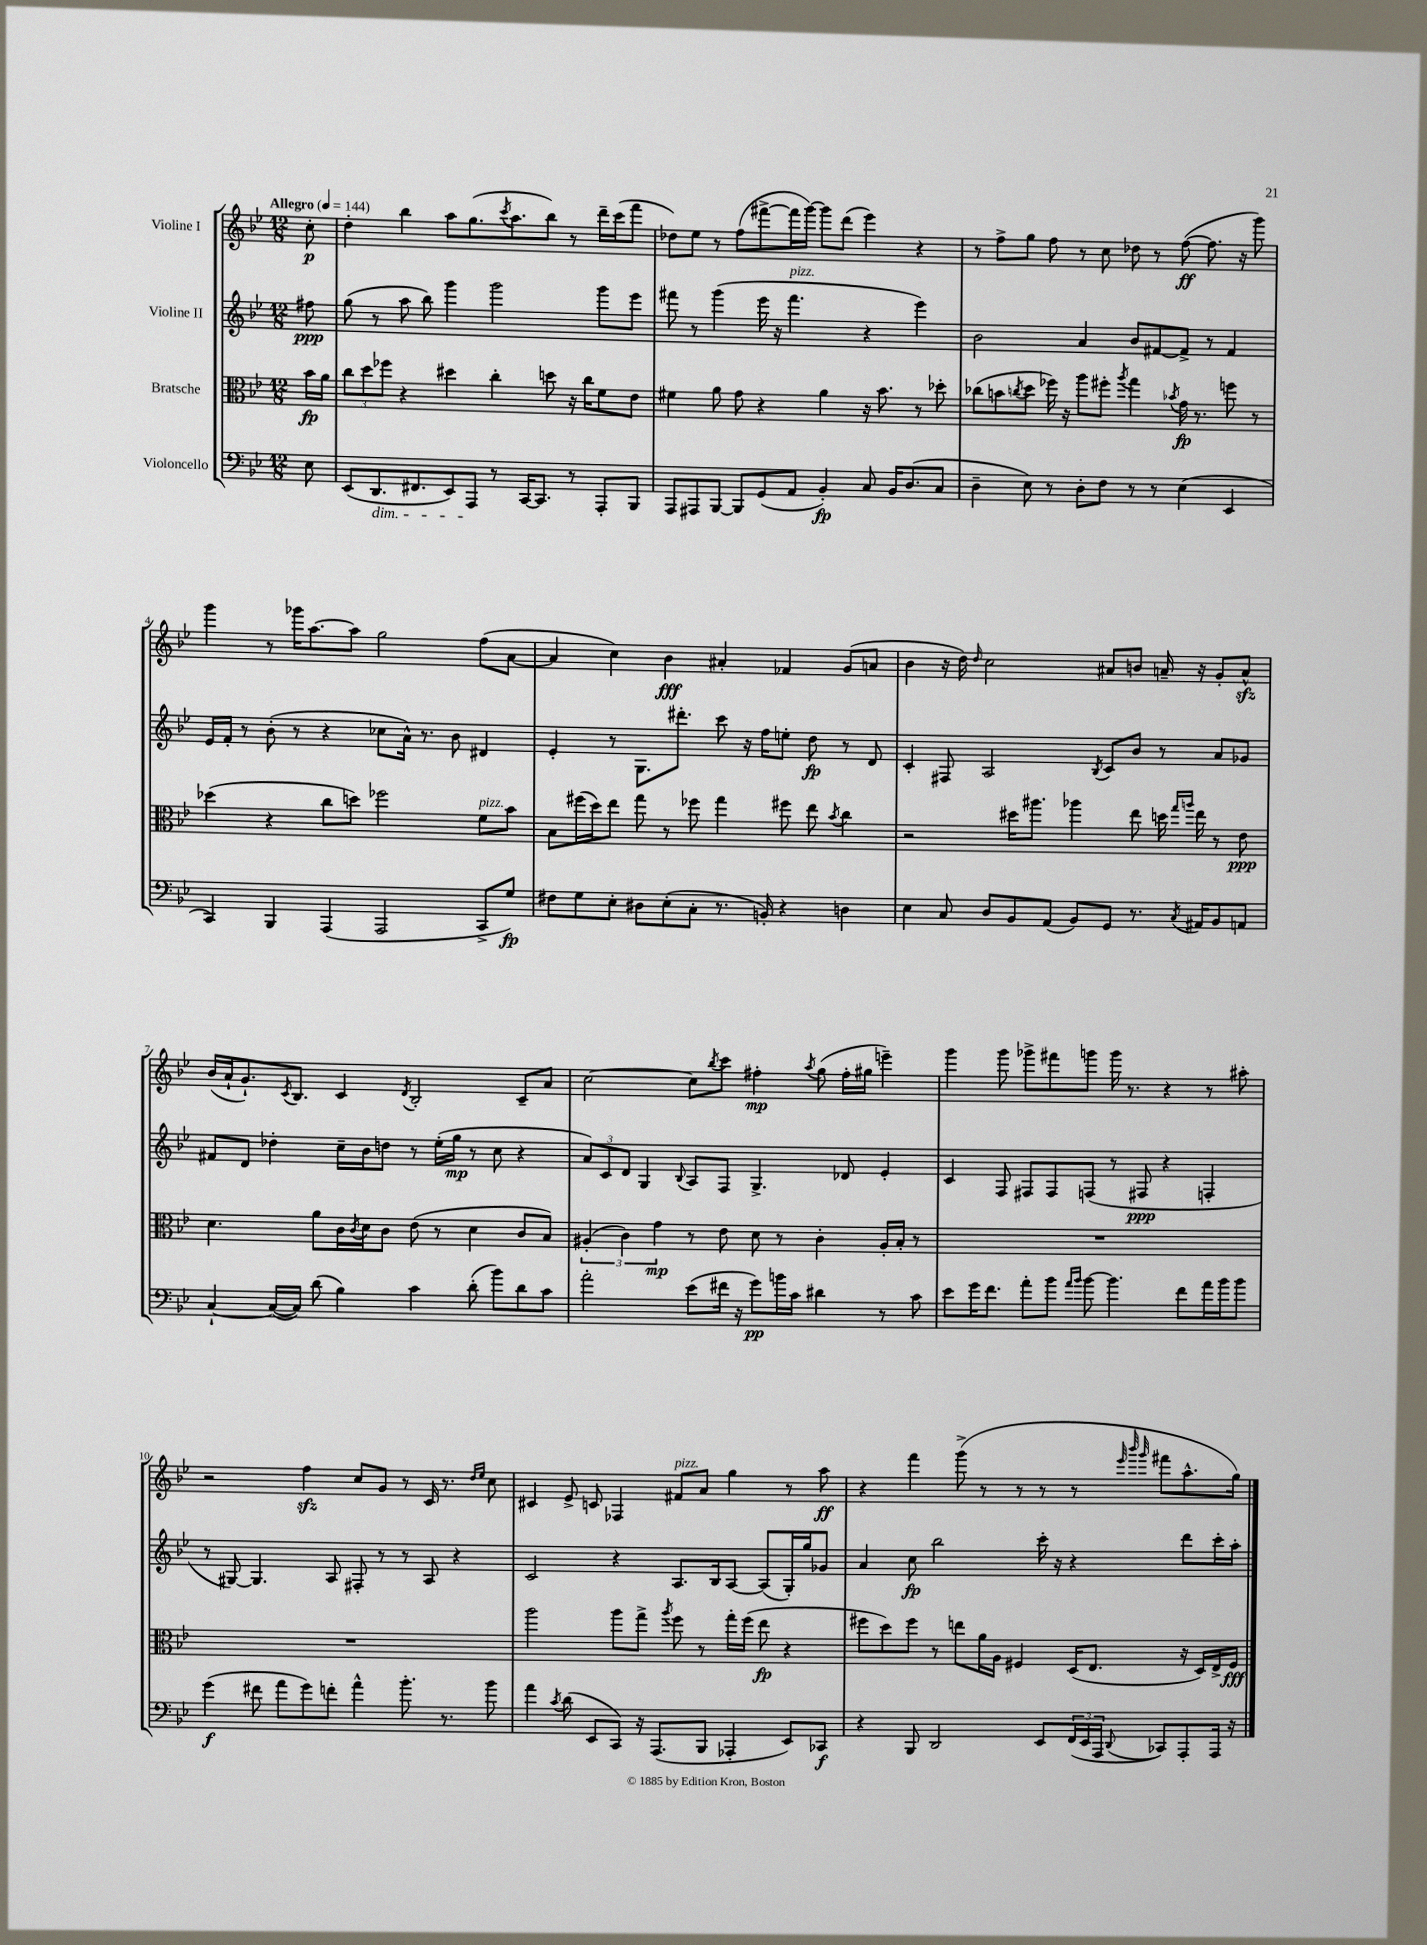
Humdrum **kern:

**kern	**kern	**kern	**kern
*staff4	*staff3	*staff2	*staff1
*clefF4	*clefC3	*clefG2	*clefG2
*k[b-e-]	*k[b-e-]	*k[b-e-]	*k[b-e-]
*M12/8	*M12/8	*M12/8	*M12/8
*MM144	*MM144	*MM144	*MM144
8E-	16b-	8ff#	8cc'
.	16a	.	.
=	=	=	=
(8EE-	12cc	(8gg	4dd'
.	12dd	.	.
8.DD	.	8r	.
.	12ff-	.	.
.	4r	8aa	4bb-
8.FF#	.	.	.
.	.	8bb-)	.
8EE-)	4dd#	4ggg	8aa
8AAA	.	.	(8.gg
8r	4cc'	2ggg	.
.	.	.	8qccc
.	.	.	8.aa
[16CC	.	.	.
8.CC]	.	.	.
.	8dd	.	8bb-)
8r	16r	.	8r
.	16cc	.	.
8AAA'	8f	8ggg	16ddd~
.	.	.	(16ccc
8BBB-	8e-	8eee-	8fff
=	=	=	=
8AAA	4f#	8fff#	8dd-)
8AAA#	.	8r	8ee-
[8BBB-	8a	(4ggg	8r
8BBB-]	8g	.	(8ff
(8GG	4r	16eee-	[8fff#^
.	.	16r	.
8AA	.	4.fff#	16fff#]
.	.	.	[16ggg)
4BB-')	4a	.	8ggg]
.	.	.	(8ddd
8C	16r	4r	4eee-)
.	8.b-	.	.
16BB-	.	.	.
(8.D	.	.	.
.	8r	4eee-)	4r
8C	8dd-'	.	.
=	=	=	=
4D~	(8cc-	2b-	8r
.	8b	.	8ff^
.	8qcc	.	.
8E-)	8dd	.	8gg
8r	16ff-)	.	8ff
.	16r	.	.
8D'	8aa	4a	8r
8F	8ff#'	.	8cc
.	8qaa	.	.
8r	4gg	8b-	8dd-
8r	.	[8f#	8r
.	8qb-	.	.
(4E-	16g	8f#^]	([8ff
.	8.r	.	.
.	.	8r	8.ff]
4EE-	8ff	4f#	.
.	.	.	16r
.	8r	.	8ggg)
=	=	=	=
4CC)	(4dd-	16e-	4ggg
.	.	16f'	.
.	.	8r	.
4BBB-	4r	(8b-'	8r
.	.	8r	16ggg-
.	.	.	[8.aa
(4AAA	8cc	4r	.
.	8dd)	.	8aa]
2AAA	2ff-	8cc-	2gg
.	.	16a^^)	.
.	.	8.r	.
.	.	8b-	.
8CC^	8f	4d#	(8ff
8G)	8b-	.	[8a
=	=	=	=
8F#	8B-	4e-'	4a]
8G	(16ff#	.	.
.	16dd)	.	.
8E-'	8ee-	8r	4cc)
8D#	8gg	8.G	.
(8E-'	8r	.	4b-
.	.	8.ddd#'	.
8C'	8ff-	.	.
8.r	4gg	8ccc	4a#'
.	.	16r	.
16BB')	.	16ff	.
4r	8ff#	8ee'	4f-
.	8ee-	8dd	.
.	8qb-	.	.
4D	4cc	8r	(8g
.	.	8d	8a
=	=	=	=
4E-	2r	4c'	4b-
8C	.	8F#	16r
.	.	.	16dd)
.	.	.	16qqdd
8D	.	2A	2cc
8BB-	16dd#	.	.
.	8.aa#	.	.
(8AA	.	.	.
8BB-)	4aa-	.	.
.	.	8qB-	.
8GG	.	8c	8a#
8.r	8ee-	8b-	8b
.	16dd	8r	16a~
.	16qqgg	.	.
8qC	16qqaa	.	.
16AA#	16ee-	.	16r
8BB-	8r	8a	8g'
8AA	8e-	8g-	8a^^
=	=	=	=
[4C`	4.d	8f#	(16b-
.	.	.	16a`
.	.	8d	8.g`)
(16C_	.	4dd-'	.
.	.	.	8qc
16C])	.	.	8.B-
(8d	8a	.	.
4B-)	16c	16cc~	4c
.	8qc	.	.
.	16d	16b-	.
.	8c	8dd	.
.	.	.	8qd
4c	(8e-	8r	2B-'
.	8r	(16ee-'	.
.	.	16gg	.
(8d'	4d	8r	.
8b-)	.	8cc	.
8d	8c	4r	8c~
8c	8B-)	.	8a
=	=	=	=
2a'	(6A#'	12a)	[2cc
.	.	12c	.
.	6c)	12d	.
.	.	4G	.
.	6g	.	.
.	.	8qqB-	.
(8e-	8r	8A	8cc]
.	.	.	8qbb-
16f#	8e-	8F	8ccc
16r	.	.	.
8g)	8d	4.G^	4ff#'
16b	8r	.	.
16c	.	.	.
.	.	.	8qaa
4d#	4c'	.	(8gg
.	.	8d-	16ff#'
.	.	.	16gg#
8r	16A#'	4e-'	4eee~)
.	16B-'	.	.
8c	8r	.	.
=	=	=	=
8e-	1.r	4c	4ggg
16g	.	.	.
8.f	.	.	.
.	.	8F	8ggg
8a'	.	8F#	8ggg-^
8b-	.	8F#	8fff#
16qqa	.	.	.
16qqb-	.	.	.
[8b-	.	(8F	8ggg
4.b-]	.	8r	16ggg
.	.	.	8.r
.	.	8F#	.
.	.	4r	4r
8f	.	.	.
16a	.	4F'	8r
16b-	.	.	.
8b-	.	.	8aa#'
=	=	=	=
(4g	1.r	8r	2r
.	.	[8G#)	.
8f#	.	4.G#]	.
8a	.	.	.
8g)	.	.	4ff
8f'	.	8A	.
4a^^	.	8F#'	8cc
.	.	8r	8g
8.b-'	.	8r	8r
.	.	8A	16c
8.r	.	.	8.r
.	.	4r	.
.	.	.	16qqdd
.	.	.	16qqee-
8b-	.	.	8cc
=	=	=	=
4a	2aa	2c	4c#
8qc	.	.	.
(8d	.	.	8e-^
8EE-	.	.	8c
8CC)	8aa	4r	4F-
16r	8gg^	.	.
(8.AAA	.	.	.
.	8qaa	.	.
.	8ff	8.A	8f#
8BBB-	8r	.	8a
.	.	16B-	.
4AAA-'	16gg'	[8A	4gg
.	(16ff	.	.
.	8ee-	(8A]	.
8EE-)	4r	16G')	8r
.	.	16gg	.
8CC-	.	8g-	8aa
=	=	=	=
4r	8ff#	4a	4r
.	8dd)	.	.
8BBB-	8ff#	8cc	4fff
2DD	8r	2bb-	.
.	8ee	.	(8ggg^
.	16a	.	8r
.	16A	.	.
.	4F#	.	8r
8EE-	.	16ccc'	8r
.	.	16r	.
(24FF	(16D	4r	8r
24EE-	.	.	.
.	8.E-	.	.
24AAA	.	.	.
.	.	.	32qqeee-
.	.	.	32qqbbb-
8qqDD	.	.	32qqggg
8CC-)	.	.	8fff#
8AAA'	16r	8ddd	8.aa^^
.	16D)	.	.
16AAA	16E-^	16ccc'	.
16r	16F#	16aa'	16gg)
==	==	==	==
*-	*-	*-	*-
